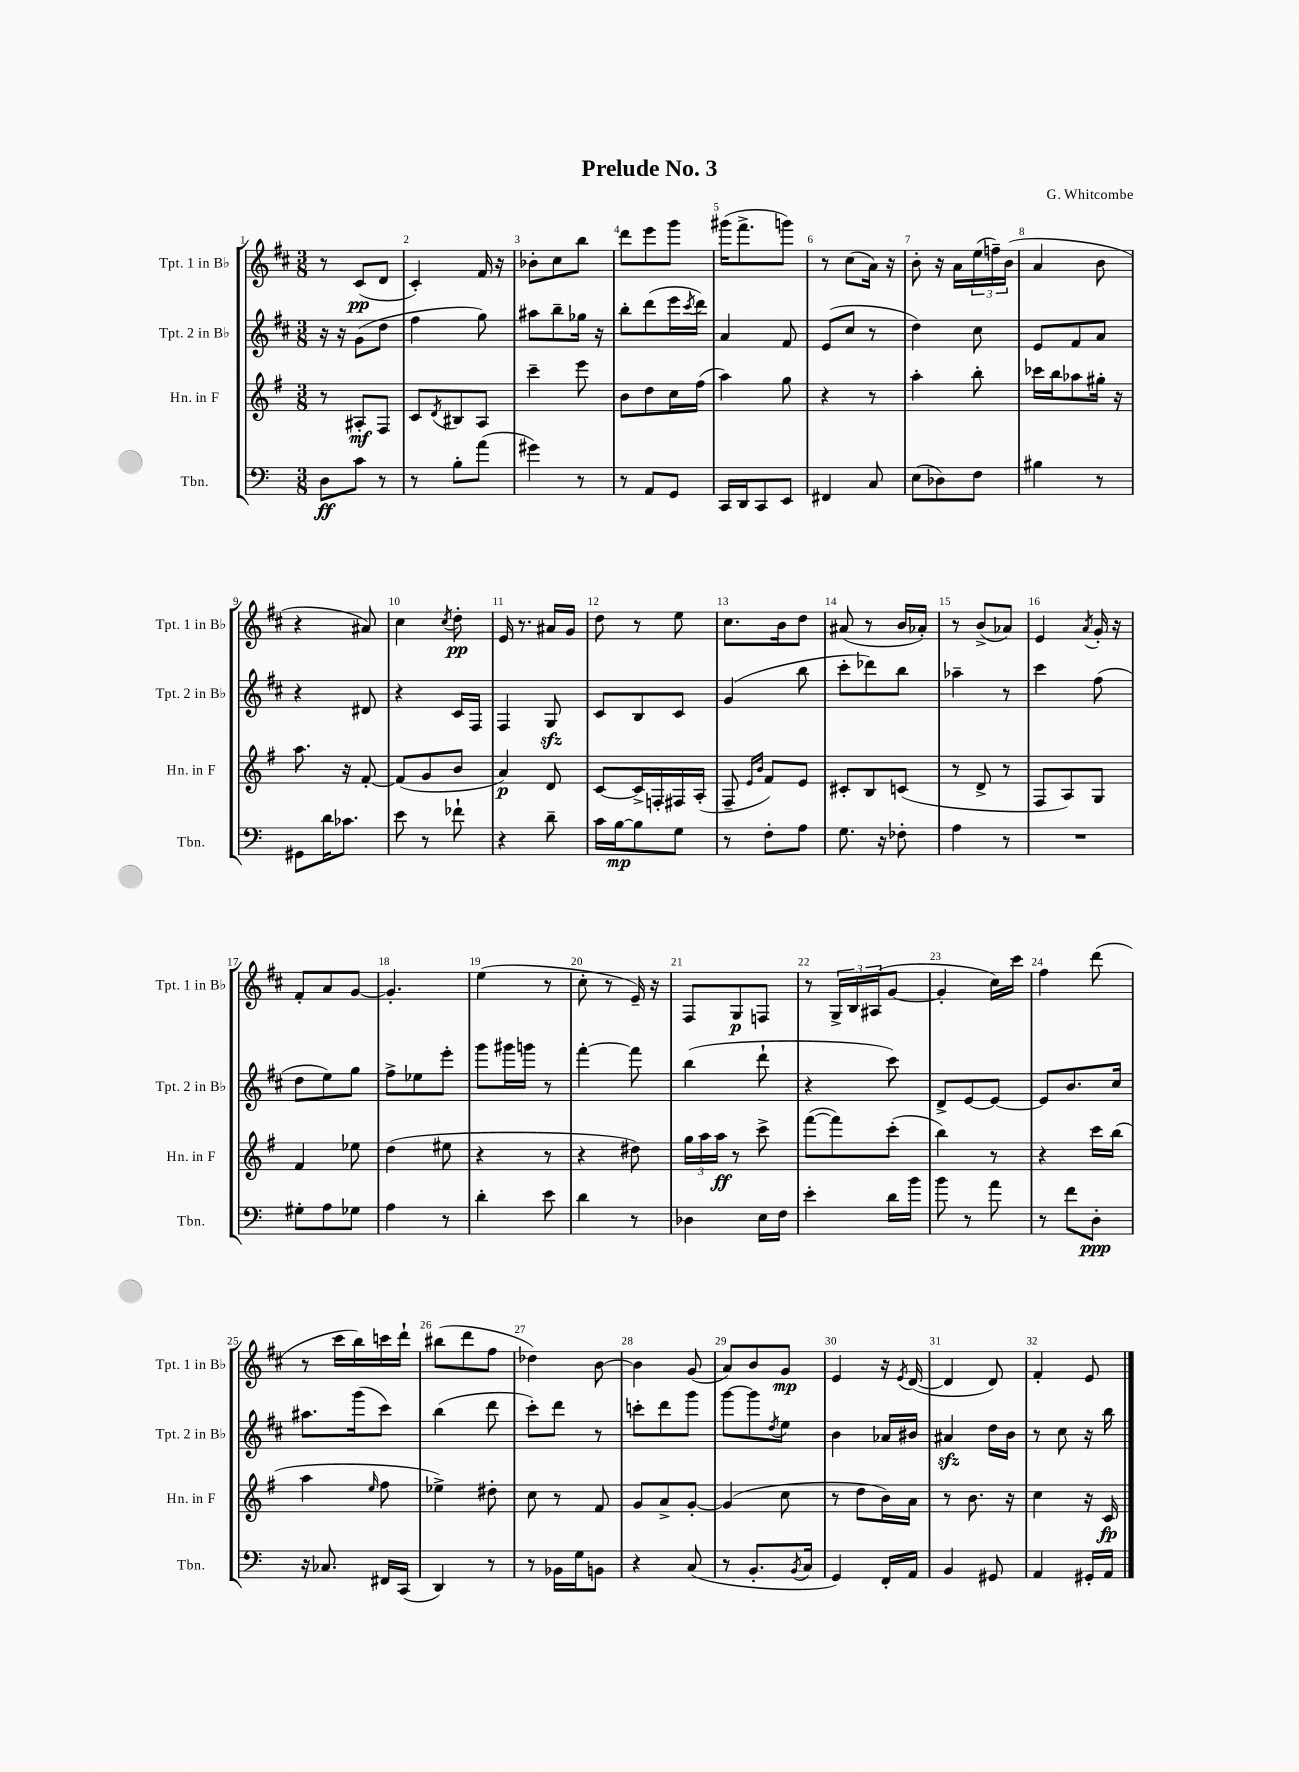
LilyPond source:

\header { title = "Prelude No. 3" composer = "G. Whitcombe" }
<<
\new StaffGroup <<
\new Staff = "s0" \with { instrumentName = "Tpt. 1 in Bb" shortInstrumentName = "Tpt. 1 in Bb" } {
    \clef treble \key d \major \numericTimeSignature \time 3/8
    r8 cis'8\pp( d'8 |
    cis'4-.) fis'16 r16 |
    bes'8-. cis''8 b''8 |
    d'''8 e'''8 g'''8 |
    gis'''16( fis'''8.-> g'''8) |
    r8 cis''8( a'16) r16 |
    b'8-. r16 a'16 \tuplet 3/2 { e''16( f''16--) b'16( } |
    a'4 b'8 |
    r4 ais'8) |
    cis''4 \acciaccatura { cis''8 } d''8-.\pp |
    e'16 r8. ais'16 g'16 |
    d''8 r8 e''8 |
    cis''8. b'16 d''8 |
    ais'8( r8 b'16 aes'16-.) |
    r8 b'8->( aes'8) |
    e'4 \acciaccatura { a'8 } g'16-. r16 |
    fis'8-. a'8 g'8~ |
    g'4.-. |
    e''4( r8 |
    cis''8-. r8 e'16--) r16 |
    fis8 g8\p f8 |
    r8 \tuplet 3/2 { g16-> b16 ais16( } g'8~ |
    g'4-. cis''16) cis'''16 |
    fis''4 d'''8( |
    r8 cis'''16 b''16) c'''16 d'''16-! |
    bis''8( d'''8 fis''8 |
    des''4) b'8~ |
    b'4 g'8( |
    a'8) b'8 g'8\mp |
    e'4 r16 \acciaccatura { e'8 } d'16~( |
    d'4 d'8) |
    fis'4-. e'8 \bar "|." |
}
\new Staff = "s1" \with { instrumentName = "Tpt. 2 in Bb" shortInstrumentName = "Tpt. 2 in Bb" } {
    \clef treble \key d \major \numericTimeSignature \time 3/8
    r16 r16 g'8( d''8 |
    fis''4 g''8) |
    ais''8 b''8-- ges''16 r16 |
    b''8-. d'''8( e'''16 \acciaccatura { cis'''8 } d'''16) |
    a'4 fis'8 |
    e'8( cis''8 r8 |
    d''4) cis''8 |
    e'8 fis'8 a'8 |
    r4 dis'8 |
    r4 cis'16 fis16 |
    fis4 g8\sfz |
    cis'8 b8 cis'8 |
    g'4( b''8 |
    cis'''8-. des'''8) b''8 |
    aes''4-- r8 |
    cis'''4 fis''8( |
    d''8 e''8) g''8 |
    fis''8-> ees''8 e'''8-. |
    g'''8 gis'''16 g'''16 r8 |
    fis'''4~-. fis'''8 |
    b''4( d'''8-! |
    r4 cis'''8) |
    d'8-> e'8~ e'8~ |
    e'8 b'8. cis''16 |
    ais''8. g'''16( cis'''8) |
    b''4( d'''8 |
    cis'''8-.) d'''8 r8 |
    c'''8-. d'''8 g'''8 |
    g'''8~ g'''8 \acciaccatura { d''8 } e''8 |
    b'4 aes'16 bis'16 |
    ais'4\sfz d''16 b'16 |
    r8 cis''8 r16 b''16 \bar "|." |
}
\new Staff = "s2" \with { instrumentName = "Hn. in F" shortInstrumentName = "Hn. in F" } {
    \clef treble \key g \major \numericTimeSignature \time 3/8
    r8 ais8-.\mf fis8 |
    c'8 \acciaccatura { d'8 } bis8 a8 |
    c'''4-- e'''8 |
    b'8 d''8 c''16 fis''16( |
    a''4) g''8 |
    r4 r8 |
    a''4-. b''8-. |
    ces'''16 b''16 aes''8 gis''16-. r16 |
    a''8. r16 fis'8~-. |
    fis'8( g'8 b'8 |
    a'4\p) d'8 |
    c'8~ c'16-> f16-. fis16 a16-.( |
    fis8-- \grace { e'16 b'16 } fis'8) e'8 |
    cis'8-. b8 c'8( |
    r8 d'8-> r8 |
    fis8 a8) g8 |
    fis'4 ees''8 |
    d''4( eis''8 |
    r4 r8 |
    r4 dis''8) |
    \tuplet 3/2 { g''16 a''16 a''16\ff } r8 c'''8-> |
    fis'''8~( fis'''8) c'''8-.( |
    b''4) r8 |
    r4 c'''16 b''16( |
    a''4 \grace { e''16 } fis''8 |
    ees''4->) dis''8-. |
    c''8 r8 fis'8 |
    g'8 a'8-> g'8~-. |
    g'4( c''8 |
    r8 d''8 b'16) a'16 |
    r8 b'8. r16 |
    c''4 r16 c'16\fp \bar "|." |
}
\new Staff = "s3" \with { instrumentName = "Tbn." shortInstrumentName = "Tbn." } {
    \clef bass \key c \major \numericTimeSignature \time 3/8
    d8\ff c'8 r8 |
    r8 b8-. a'8( |
    gis'4) r8 |
    r8 a,8 g,8 |
    c,16 d,16 c,8 e,8 |
    fis,4 c8 |
    e8( des8) f8 |
    bis4 r8 |
    gis,8 d'16 ces'8. |
    e'8 r8 fes'8-! |
    r4 d'8-- |
    c'16 b16~\mp b8 g8 |
    r8 f8-. a8 |
    g8. r16 fes8-. |
    a4 r8 |
    R4. |
    gis8-. a8 ges8 |
    a4 r8 |
    d'4-. e'8 |
    d'4 r8 |
    des4 e16 f16 |
    e'4-. d'16 b'16 |
    b'8 r8 a'8 |
    r8 f'8 d8-.\ppp |
    r16 ces8. fis,16 c,16( |
    d,4) r8 |
    r8 bes,16 g16 b,8 |
    r4 c8( |
    r8 b,8.-. \acciaccatura { b,8 } c16 |
    g,4) f,16-. a,16 |
    b,4 gis,8 |
    a,4 gis,16-. a,16 \bar "|." |
}
>>
>>
\layout { \context { \Score \override BarNumber.break-visibility = ##(#f #t #t) barNumberVisibility = #all-bar-numbers-visible } }
